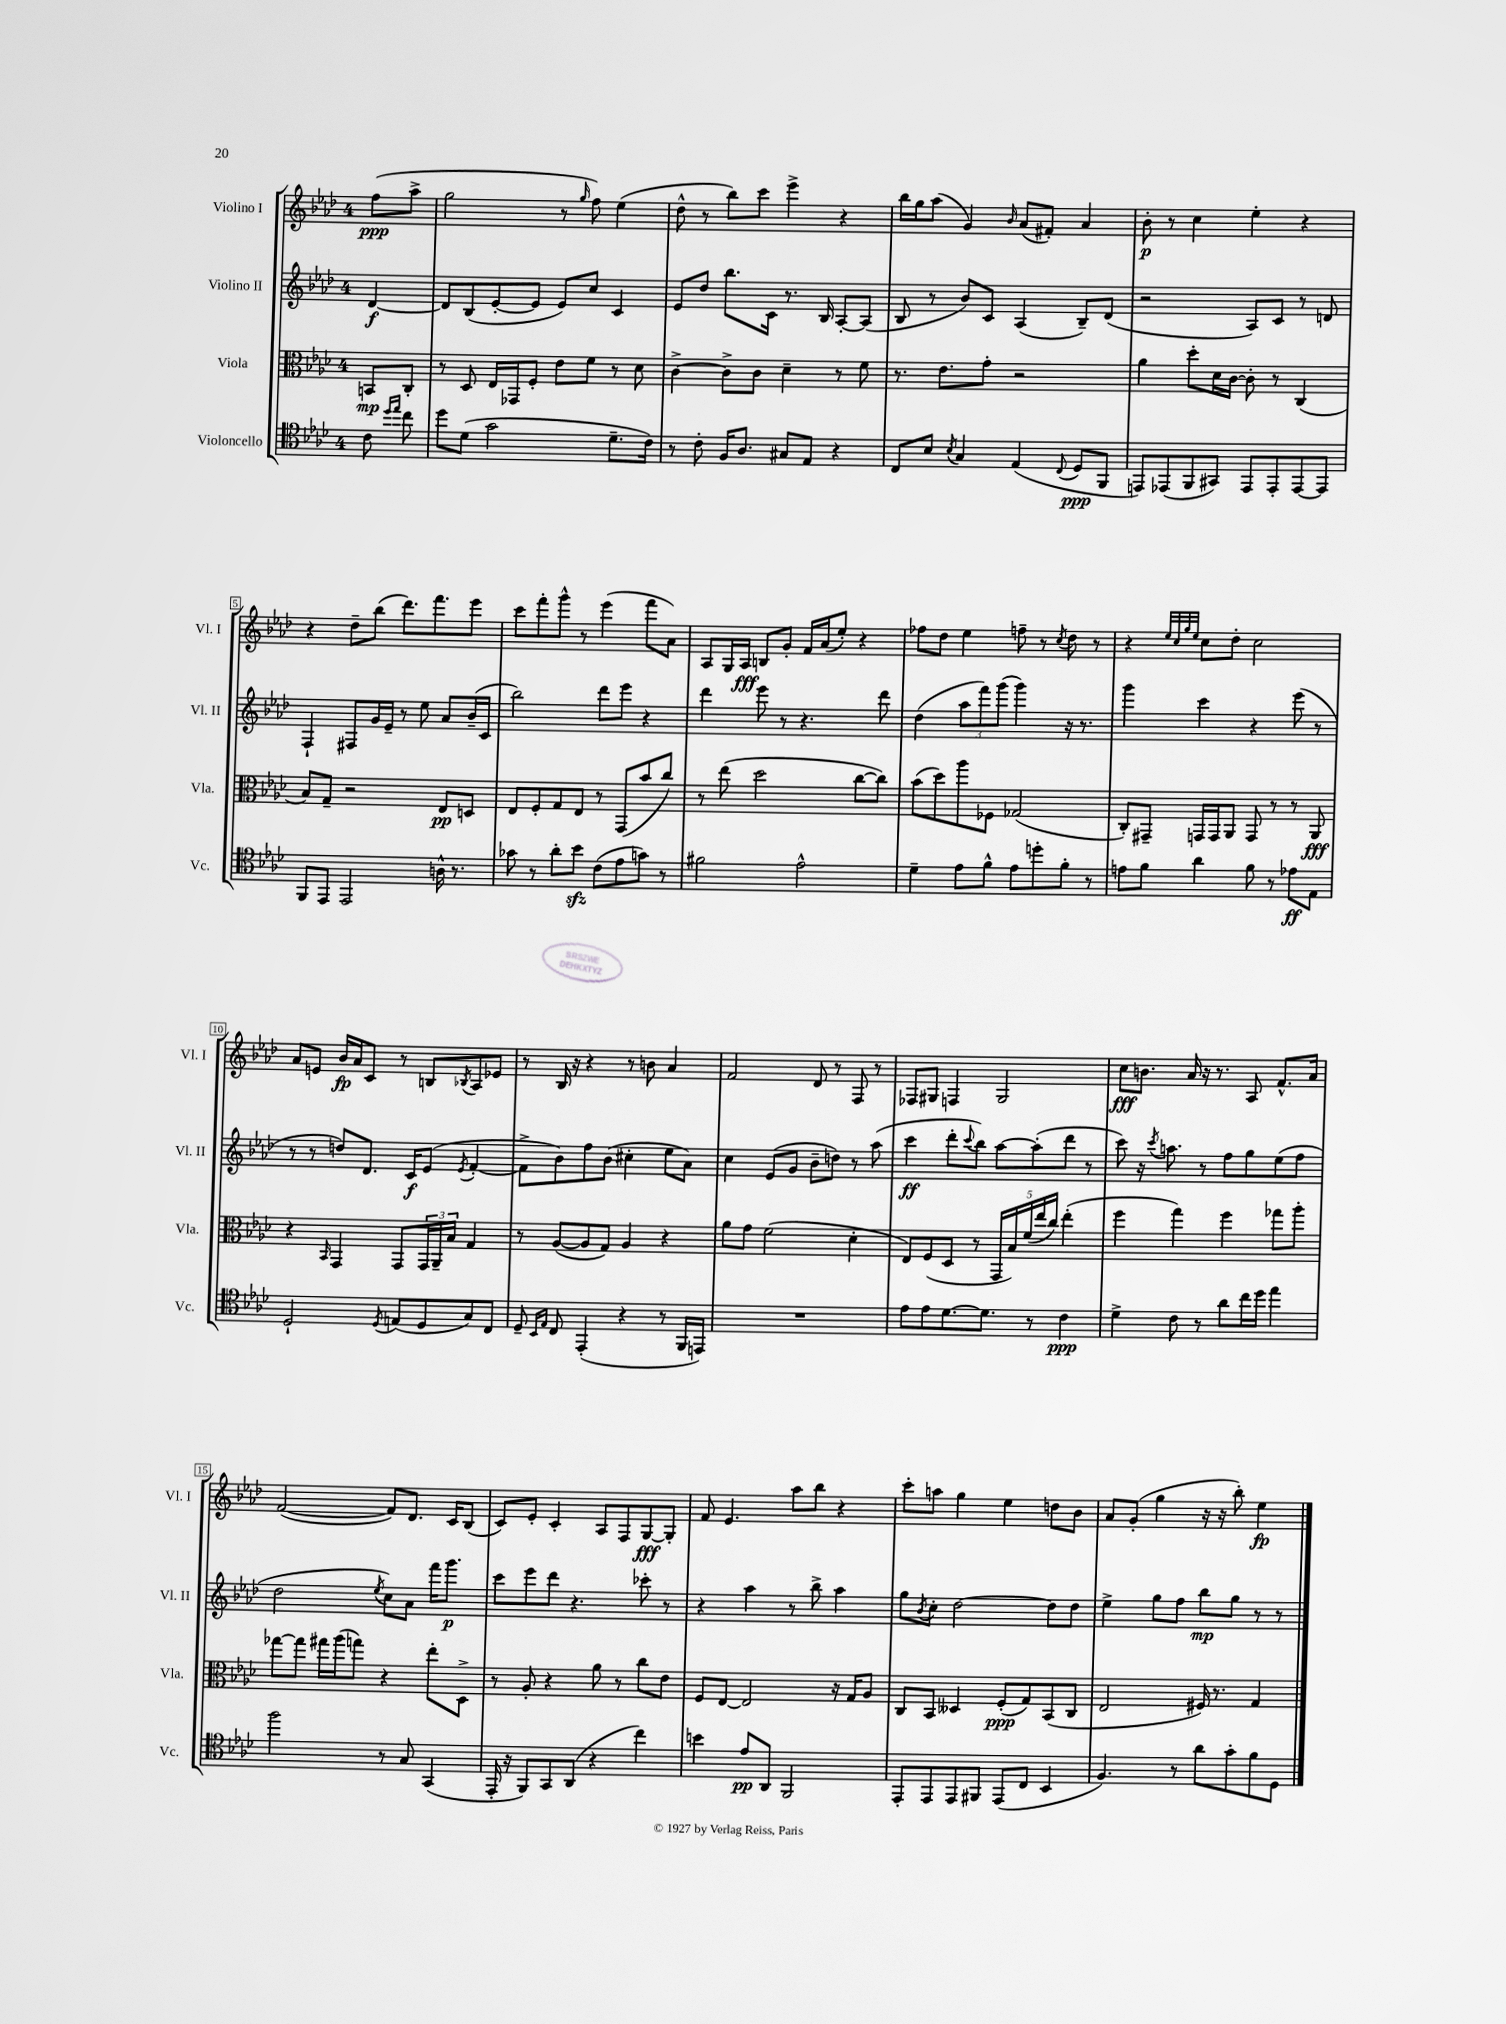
<<
\new StaffGroup <<
\new Staff = "s0" \with { instrumentName = "Violino I" shortInstrumentName = "Vl. I" } {
    \clef treble \key aes \major \once \override Staff.TimeSignature.style = #'single-digit \time 4/4 \partial 4
    f''8\ppp( aes''8-> |
    g''2 r8 \grace { g''16 } f''8) ees''4( |
    des''8-^ r8 bes''8) c'''8 ees'''4-> r4 |
    bes''16 g''16 aes''8( g'4) \grace { bes'16 } aes'8( fis'8-.) aes'4 |
    bes'8-.\p r8 c''4 ees''4-. r4 |
    r4 des''8-- bes''8( des'''8.) f'''8. ees'''8 |
    c'''8 f'''8-. g'''8-^ r8 ees'''4( f'''8 aes'8) |
    aes8 g16 aes16\fff b8 g'8-. f'16 aes'16( ees''8-.) r4 |
    fes''8 des''8 ees''4 f''8-- r8 \acciaccatura { c''8 } des''8 r8 |
    r4 \grace { ees''32 c''32 g''32 ees''32 } c''8 des''8-. c''2 |
    aes'8 e'8 bes'16\fp aes'16 c'8 r8 b8 \acciaccatura { bes8 } aes8 ees'8 |
    r8 bes16 r16 r4 r8 b'8 aes'4 |
    f'2 des'8 r8 f8 r8 |
    fes8 gis8 f4 gis2 |
    c''8\fff b'8. aes'16 r16 r8. aes8 f'8.-^ aes'16 |
    f'2~( f'8) des'8. c'16 bes8( |
    c'8) ees'8-. c'4-. aes8 f8 g8~\fff g8-. |
    f'8 ees'4. aes''8 bes''8 r4 |
    c'''8-. a''8 g''4 ees''4 d''8 bes'8 |
    aes'8 g'8-.( g''4 r16 r16 bes''8-.) ees''4\fp \bar "|." |
}
\new Staff = "s1" \with { instrumentName = "Violino II" shortInstrumentName = "Vl. II" } {
    \clef treble \key aes \major \once \override Staff.TimeSignature.style = #'single-digit \time 4/4 \partial 4
    des'4~\f |
    des'8 bes8( ees'8~-. ees'8 ees'8) c''8 c'4 |
    ees'8 des''8 bes''8. c'16 r8. bes16 aes8~-. aes8( |
    bes8 r8 bes'8) c'8 aes4( bes8--) des'8( |
    r2 aes8) c'8 r8 d'8 |
    f4-! fis8 g'16 ees'16-- r8 ees''8 aes'8 bes'16--( c'16 |
    bes''2) des'''8 ees'''8 r4 |
    des'''4 ees'''8 r8 r4. des'''8 |
    des''4( \tuplet 3/2 { aes''8 f'''8) g'''8( } g'''4) r16 r8. |
    g'''4 c'''4 r4 ees'''8( r8 |
    r8 r8 d''8) des'8. c'16\f ees'8( \acciaccatura { ees'8 } f'4~-. |
    f'8-> bes'8) f''8 bes'8( cis''4-. ees''8 aes'8) |
    c''4 ees'8( g'8 bes'8-- d''8) r8 aes''8( |
    c'''4\ff des'''8-. \appoggiatura { c'''8 } bes''8) aes''8~ aes''8-.( des'''8 r8 |
    c'''8) r16 \acciaccatura { c'''8 } a''8. r8 f''8 g''8 ees''8( f''8 |
    des''2 \acciaccatura { ees''8 } c''8) aes'8 f'''16 g'''8.\p |
    c'''8 ees'''8 des'''8 r4. ces'''8-. r8 |
    r4 aes''4 r8 bes''8-> aes''4 |
    g''8 \acciaccatura { bes'8 } c''8-. des''2~ des''8 des''8 |
    ees''4-> g''8 f''8 bes''8\mp g''8 r8 r8 \bar "|." |
}
\new Staff = "s2" \with { instrumentName = "Viola" shortInstrumentName = "Vla." } {
    \clef alto \key aes \major \once \override Staff.TimeSignature.style = #'single-digit \time 4/4 \partial 4
    b,8\mp c8-. |
    r8 des8 ees16 ges,16 f8-. ees'8 f'8 r8 des'8 |
    c'4~-> c'8-> c'8 des'4-- r8 f'8 |
    r8. ees'8. g'8-. r2 |
    aes'4 des''8-. des'16 c'16~ c'8-. r8 c4( |
    bes8) g8-- r2 ees8\pp d8 |
    ees8 f8-. g8 ees8 r8 g,8( bes'8 c''8) |
    r8 ees''8( des''2 c''8~ c''8) |
    bes'8( des''8) aes''8 fes8 ges2( |
    c8-.) gis,8-- g,16 g,16 aes,8 g,8 r8 r8 aes,8\fff |
    r4 \grace { bes,16 } g,4 g,8 \tuplet 3/2 { g,16 aes,16-- bes16 } g4 |
    r8 aes8~( aes8 g8) aes4 r4 |
    aes'8 g'8 f'2( des'4-. |
    ees8) f8( des8 r8 \tuplet 5/4 { g,16 bes16) f'16( ees''16 c''16) } ees''4-.( |
    f''4 g''4) f''4 ges''8 aes''8-. |
    ges''8~ ges''8 gis''16 aes''16( g''8) r4 ees''8-. des8-> |
    r8 aes8-. r4 aes'8 r8 c''8 ees'8 |
    f8 ees8~ ees2 r16 g16 aes8 |
    c8 bes,8 deses4 f8-.\ppp( g8) bes,8( c8 |
    ees2 fis16) r8. g4 \bar "|." |
}
\new Staff = "s3" \with { instrumentName = "Violoncello" shortInstrumentName = "Vc." } {
    \clef tenor \key aes \major \once \override Staff.TimeSignature.style = #'single-digit \time 4/4 \partial 4
    c'8 \grace { des''16 ees''16 } c''8 |
    des''8 des'8( g'2 des'8.-- c'16) |
    r8 c'8-. f16 aes8. gis8 ees8 r4 |
    c8 bes8 \acciaccatura { bes8 } g4 ees4( \appoggiatura { c8 } des8\ppp f,8 |
    e,8) ees,8( f,8 gis,8) ees,8 ees,8-. ees,8~ ees,8 |
    f,8 ees,8 ees,2 a16-^ r8. |
    ges'8 r8 aes'8-. bes'8\sfz c'8( ees'8 g'8) r8 |
    fis'2 ees'2-^ |
    des'4-- ees'8 f'8-^ ees'8 d''8-. f'8-. r8 |
    e'8 f'8 aes'4 f'8 r8 ees'8\ff ees8 |
    des2-! \acciaccatura { des8 } e8( des8 g8) c8 |
    des8-- \grace { bes,16 ees16 } c8 ees,4-.( r4 r8 f,16 e,16) |
    R1 |
    ees'8 ees'8 des'8.~ des'8. r8 c'4\ppp |
    des'4-> c'8 r8 aes'8 c''16 des''16 ees''4 |
    f''2 r8 g8 g,4( |
    ees,16-. r16 f,8) g,8 aes,8( r4 c''4) |
    b'4 ees'8\pp aes,8 f,2 |
    ees,8-. ees,8 ees,8 fis,8 ees,8( c8 bes,4 |
    f4.) r8 aes'8 g'8-. f'8 des8 \bar "|." |
}
>>
>>
\layout { \context { \Score \override BarNumber.stencil = #(make-stencil-boxer 0.1 0.3 ly:text-interface::print) } }
